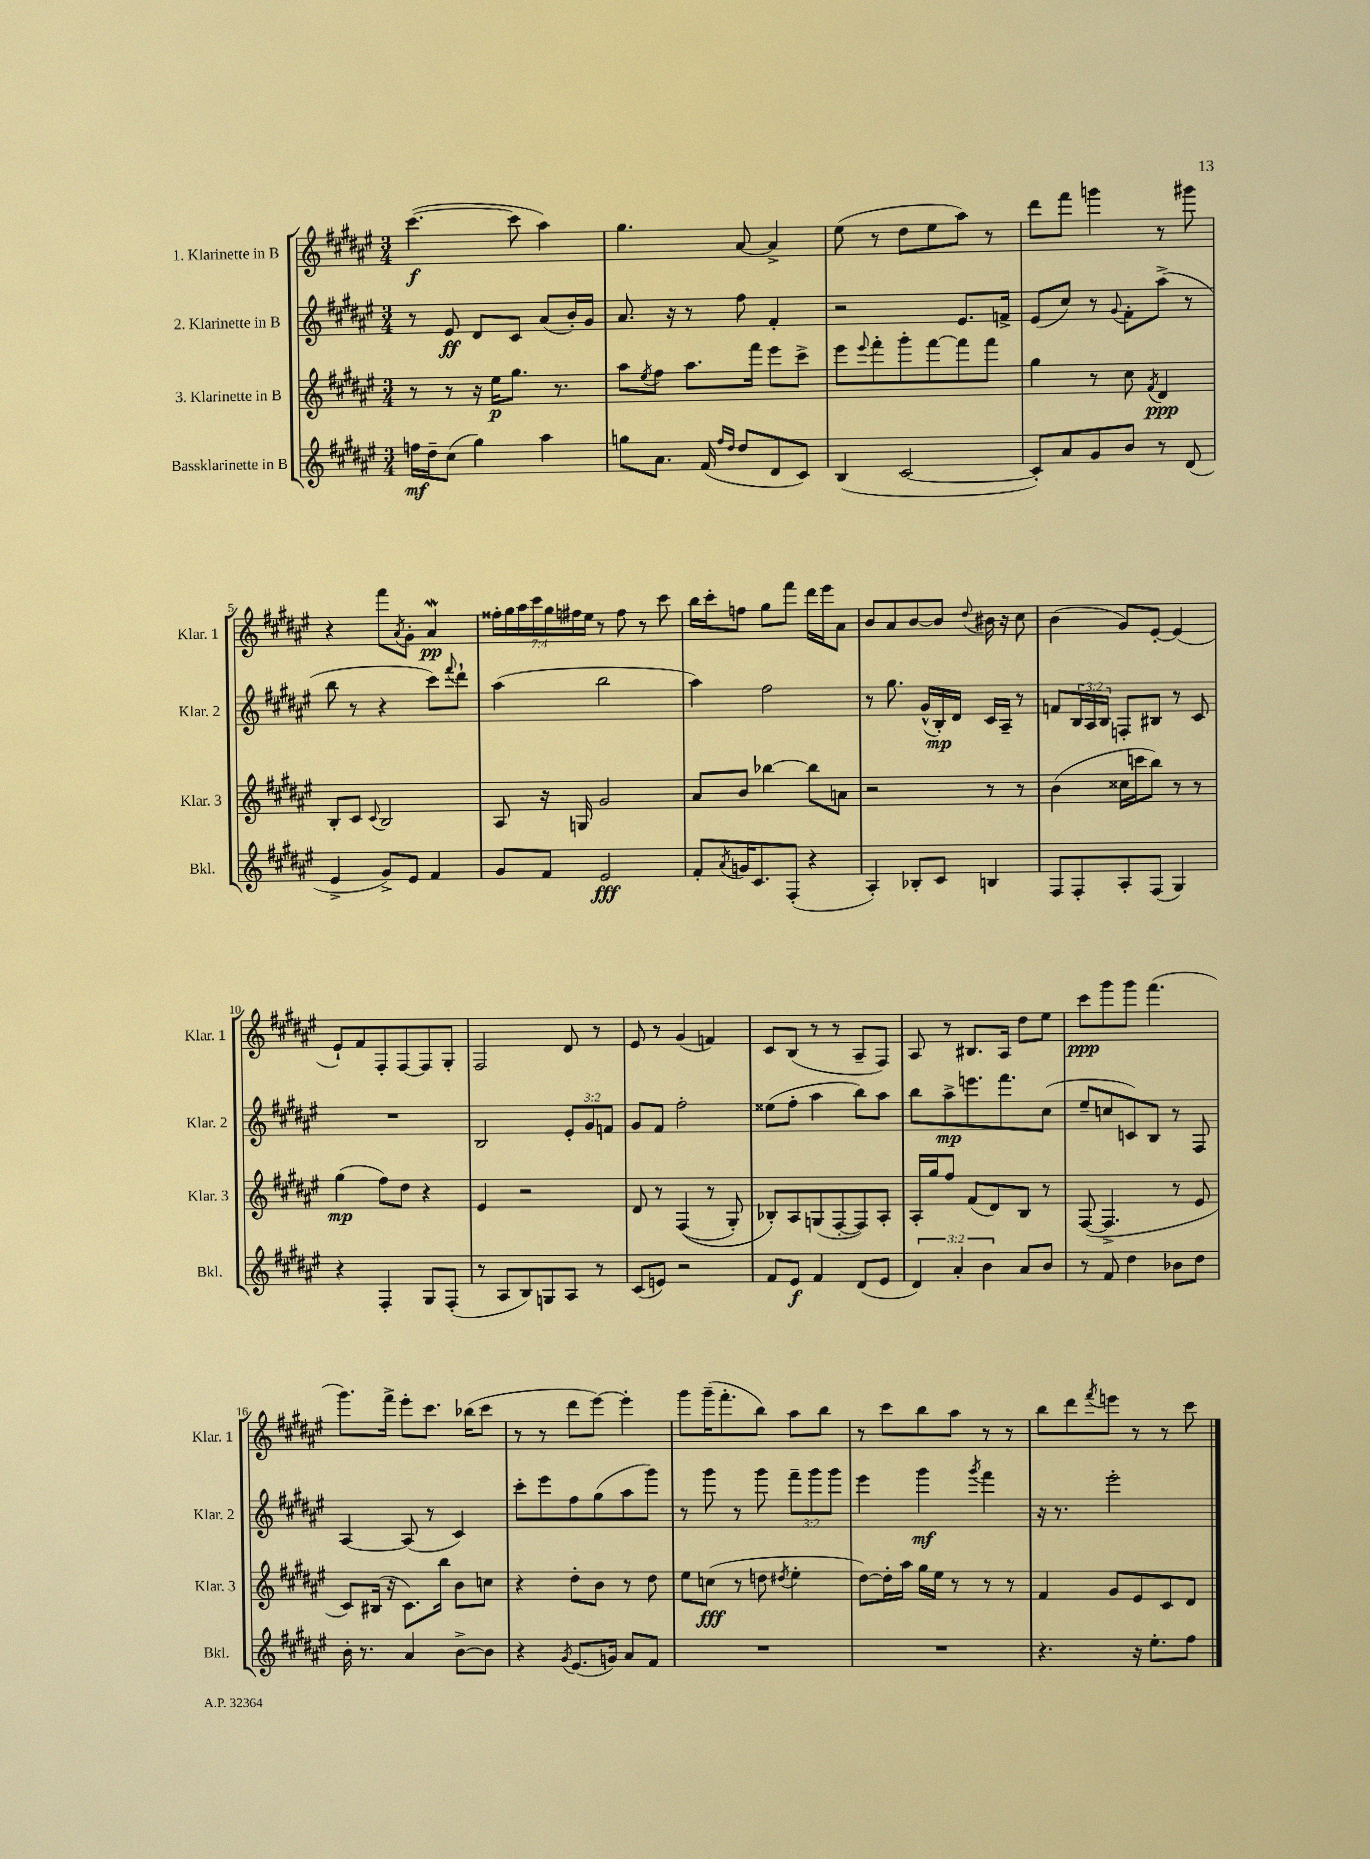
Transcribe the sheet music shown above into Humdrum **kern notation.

**kern	**dynam	**kern	**dynam	**kern	**dynam	**kern	**dynam
*part4	*part4	*part3	*part3	*part2	*part2	*part1	*part1
*staff4	*staff4	*staff3	*staff3	*staff2	*staff2	*staff1	*staff1
*I"Bassklarinette in B	*	*I"3. Klarinette in B	*	*I"2. Klarinette in B	*	*I"1. Klarinette in B	*
*I'Bkl.	*	*I'Klar. 3	*	*I'Klar. 2	*	*I'Klar. 1	*
*clefG2	*	*clefG2	*	*clefG2	*	*clefG2	*
*k[f#c#g#d#a#e#]	*	*k[f#c#g#d#a#e#]	*	*k[f#c#g#d#a#e#]	*	*k[f#c#g#d#a#e#]	*
*M3/4	*	*M3/4	*	*M3/4	*	*M3/4	*
=1	=1	=1	=1	=1	=1	=1	=1
16ffn\LL	mf	8r	.	8r	.	([4.ccc#\	f
16dd#~\J	.	.	.	.	.	.	.
(8cc#\J	.	8r	.	8e#/	ff	.	.
4gg#\)	.	16r	.	8d#/L	.	.	.
.	.	16ee#\KL	p	.	.	.	.
.	.	8.gg#\J	.	8c#/J	.	8ccc#\]	.
4aa#\	.	.	.	(8a#/L	.	4aa#\)	.
.	.	8.r	.	.	.	.	.
.	.	.	.	16b'/L)	.	.	.
.	.	.	.	16g#/JJ	.	.	.
=2	=2	=2	=2	=2	=2	=2	=2
8ggn\L	.	8aa#\L	.	8.a#/	.	4.gg#\	.
.	.	8qee#/	.	.	.	.	.
8.a#\J	.	8ff#\J	.	.	.	.	.
.	.	.	.	16r	.	.	.
.	.	8.aa#\L	.	8r	.	.	.
(16f#/	.	.	.	.	.	.	.
16qqff#/LL	.	.	.	.	.	.	.
16qqdd#/JJ	.	.	.	.	.	.	.
8dd#/L	.	.	.	8ff#\	.	[8a#/	.
.	.	16fff#\Jk	.	.	.	.	.
8d#/	.	8eee#\L	.	4f#'/	.	4a#^/]	.
8c#/J)	.	8ccc#^\J	.	.	.	.	.
=3	=3	=3	=3	=3	=3	=3	=3
(4B/	.	8eee#\L	.	2r	.	(8ee#\	.
.	.	8qqeee#/	.	.	.	.	.
.	.	8fff#'\	.	.	.	8r	.
[2c#/	.	8ggg#'\	.	.	.	8dd#\L	.
.	.	[8fff#\	.	.	.	8ee#\	.
.	.	8fff#\]	.	8.e#/L	.	8aa#\J)	.
.	.	8fff#\J	.	.	.	8r	.
.	.	.	.	16fn^/Jk	.	.	.
=4	=4	=4	=4	=4	=4	=4	=4
8c#'/L])	.	4gg#\	.	(8e#/L	.	8ddd#\L	.
8a#/	.	.	.	8cc#/J)	.	8fff#\J	.
8g#/	.	8r	.	8r	.	4gggn\	.
.	.	.	.	8qqg#/	.	.	.
8b/J	.	8cc#\	.	8f#'\L	.	.	.
.	.	8qf#/	.	.	.	.	.
8r	.	4d#/	ppp	(8aa#^\J	.	8r	.
(8d#/	.	.	.	8r	.	8ggg#X\	.
!!LO:LB:g=z
=5	=5	=5	=5	=5	=5	=5	=5
4e#^/	.	8B'/L	.	8bb\	.	4r	.
.	.	8c#/J	.	8r	.	.	.
.	.	8qqc#/	.	.	.	.	.
8g#^/L)	.	2B/	.	4r	.	8fff#\L	.
.	.	.	.	.	.	8qa#/	.
8e#/J	.	.	.	.	.	8g#'\J	.
4f#/	.	.	.	8ccc#\L)	.	4a#W/	pp
.	.	.	.	8qqfff#/	.	.	.
.	.	.	.	8ddd#`\J	.	.	.
=6	=6	=6	=6	=6	=6	=6	=6
8g#/L	.	8A#/	.	(4aa#\	.	28ff##X'\LL	.
.	.	.	.	.	.	28gg#\	.
.	.	.	.	.	.	28aa#\	.
.	.	.	.	.	.	28ccc#\	.
8f#/J	.	16r	.	.	.	.	.
.	.	.	.	.	.	28gg#\	.
.	.	.	.	.	.	28ff#X\	.
.	.	16Gn/	.	.	.	.	.
.	.	.	.	.	.	28ee#\JJ	.
2e#/	fff	2g#/	.	2bb\	.	8r	.
.	.	.	.	.	.	8ff#\	.
.	.	.	.	.	.	8r	.
.	.	.	.	.	.	8ccc#\	.
=7	=7	=7	=7	=7	=7	=7	=7
8f#'/L	.	8a#/L	.	4aa#\)	.	16bb\LL	.
.	.	.	.	.	.	16ccc#'\J	.
8qa#/	.	.	.	.	.	.	.
16gn/K	.	8b/J	.	.	.	8ffn\J	.
8.c#/	.	.	.	.	.	.	.
.	.	[4bb-X\	.	2ff#\	.	8gg#\L	.
(8F#'/J	.	.	.	.	.	8fff#\J	.
4r	.	8bb-\L]	.	.	.	16ddd#\LL	.
.	.	.	.	.	.	16eee#\J	.
.	.	8an\J	.	.	.	8a#\J	.
=8	=8	=8	=8	=8	=8	=8	=8
4A#'/)	.	2r	.	8r	.	8b/L	.
.	.	.	.	8.gg#\	.	8a#/	.
8B-X'/L	.	.	.	.	.	[8b/	.
.	.	.	.	(16g#^^/LL	.	.	.
8c#/J	.	.	.	16B'/)	mp	8b/J]	.
.	.	.	.	16d#/JJ	.	.	.
.	.	.	.	.	.	8qqdd#/	.
4Bn/	.	8r	.	16c#/LL	.	16b#X\	.
.	.	.	.	16A#~/JJ	.	16r	.
.	.	8r	.	8r	.	8cc#\	.
=9	=9	=9	=9	=9	=9	=9	=9
8F#/L	.	(4b\	.	8fn/L	.	(4b\	.
8F#'/	.	.	.	24B/L	.	.	.
.	.	.	.	24A#/	.	.	.
.	.	.	.	24B/JJ	.	.	.
8A#'/	.	16cc##X\LL	.	8Fn'/L	.	8g#/L)	.
.	.	16cccn\J	.	.	.	.	.
(8F#/J	.	8bb\J)	.	8B#X/J	.	[8e#'/J	.
4G#/)	.	8r	.	8r	.	(4e#/]	.
.	.	8r	.	8c#/	.	.	.
!!LO:LB:g=z
=10	=10	=10	=10	=10	=10	=10	=10
4r	.	(4gg#\	mp	2.r	.	8e#`/L)	.
.	.	.	.	.	.	8f#/	.
4F#'/	.	8ff#\L)	.	.	.	8F#'/	.
.	.	8dd#\J	.	.	.	[8F#/	.
8G#/L	.	4r	.	.	.	8F#/]	.
(8F#'/J	.	.	.	.	.	8G#'/J	.
=11	=11	=11	=11	=11	=11	=11	=11
8r	.	4e#/	.	2B/	.	2F#/	.
8A#/L	.	.	.	.	.	.	.
8B/)	.	2r	.	.	.	.	.
8Gn/	.	.	.	.	.	.	.
8A#/J	.	.	.	12e#'/L	.	8d#/	.
.	.	.	.	12g#/	.	.	.
8r	.	.	.	.	.	8r	.
.	.	.	.	12fn/J	.	.	.
=12	=12	=12	=12	=12	=12	=12	=12
(8c#/L	.	8d#/	.	8g#/L	.	8e#/	.
8en/J)	.	8r	.	8f#/J	.	8r	.
2r	.	((4F#/	.	2ff#'\	.	(4g#/	.
.	.	8r	.	.	.	4fn/)	.
.	.	8G#'/)	.	.	.	.	.
=13	=13	=13	=13	=13	=13	=13	=13
8f#/L	.	8B-X'/L)	.	(8ee##X\L	.	8c#/L	.
8e#/J	f	8A#/	.	8ff#'\J	.	(8B/J	.
4f#/	.	(8Gn/	.	4aa#\	.	8r	.
.	.	[8F#'/	.	.	.	8r	.
(8d#/L	.	8F#/])	.	8bb\L)	.	8A#~/L	.
8e#/J	.	8A#'/J	.	8aa#\J	.	8F#/J)	.
=14	=14	=14	=14	=14	=14	=14	=14
6d#/)	.	16A#'/LL	.	8bb\L	.	8A#/	.
.	.	16gg#/J	.	.	.	.	.
.	.	8ff#/J	.	8aa#^\	mp	8r	.
6a#'/	.	.	.	.	.	.	.
.	.	(8f#/L	.	8.eeen\	.	8.B#X/L	.
6b\	.	.	.	.	.	.	.
.	.	8d#/)	.	.	.	.	.
.	.	.	.	8.fff#\	.	16A#/Jk	.
8a#/L	.	8B/J	.	.	.	8dd#\L	.
8b/J	.	8r	.	(8cc#\J	.	8ee#\J	.
=15	=15	=15	=15	=15	=15	=15	=15
8r	.	([8F#/	.	8ee#~/L	.	8ccc#\L	ppp
8f#/	.	4.F#^/]	.	8ccn/	.	8ggg#\	.
4dd#\	.	.	.	8cn/)	.	8ggg#\J	.
.	.	.	.	8B/J	.	(4.fff#\	.
8b-X\L	.	8r	.	8r	.	.	.
8dd#\J	.	8e#/	.	8F#/	.	.	.
!!LO:LB:g=z
=16	=16	=16	=16	=16	=16	=16	=16
16b'\	.	8c#/L)	.	[4A#/	.	8.ggg#\L)	.
8.r	.	.	.	.	.	.	.
.	.	(16B#X/Jk	.	.	.	.	.
.	.	16r	.	.	.	16fff#^\Jk	.
4a#/	.	8.c#\L)	.	(8A#/]	.	8eee#'\L	.
.	.	.	.	8r	.	8.ccc#\J	.
.	.	16bb\Jk	.	.	.	.	.
[8b^\L	.	8b\L	.	4c#/)	.	.	.
.	.	.	.	.	.	(16bb-X\KL	.
8b\J]	.	8ccn\J	.	.	.	8ccc#\J	.
=17	=17	=17	=17	=17	=17	=17	=17
4r	.	4r	.	8ccc#'\L	.	8r	.
.	.	.	.	8eee#\	.	8r	.
8qg#/	.	.	.	.	.	.	.
(8.e#/L	.	8dd#'\L	.	8ff#\	.	8ddd#\L	.
.	.	8b\J	.	(8gg#\	.	[8eee#\J)	.
16gn/Jk)	.	.	.	.	.	.	.
8a#/L	.	8r	.	8aa#\	.	4eee#'\]	.
8f#/J	.	8dd#\	.	8ggg#\J)	.	.	.
=18	=18	=18	=18	=18	=18	=18	=18
2.r	.	8ee#\L	.	8r	.	8ggg#\L	.
.	.	(8ccn\J	fff	8ggg#\	.	(16ggg#~\K	.
.	.	.	.	.	.	8.fff#'\	.
.	.	8r	.	8r	.	.	.
.	.	8ddn\	.	8ggg#\	.	8bb\J)	.
.	.	8qdd#X/	.	.	.	.	.
.	.	4ee#'\	.	12fff#~\L	.	8aa#\L	.
.	.	.	.	12ggg#\	.	.	.
.	.	.	.	.	.	8bb\J	.
.	.	.	.	12ggg#\J	.	.	.
=19	=19	=19	=19	=19	=19	=19	=19
2.r	.	[8dd#\L)	.	4eee#\	.	8r	.
.	.	16dd#'\L]	.	.	.	8ccc#\L	.
.	.	16aa#\JJ	.	.	.	.	.
.	.	16gg#\LL	.	4ggg#\	mf	8bb\	.
.	.	16ee#\JJ	.	.	.	.	.
.	.	8r	.	.	.	8aa#\J	.
.	.	.	.	8qggg#/	.	.	.
.	.	8r	.	4fff#\	.	8r	.
.	.	8r	.	.	.	8r	.
=20	=20	=20	=20	=20	=20	=20	=20
4.r	.	4f#/	.	16r	.	8bb\L	.
.	.	.	.	8.r	.	.	.
.	.	.	.	.	.	8ddd#\	.
.	.	.	.	.	.	8qfff#/	.
.	.	8g#/L	.	2eee#'\	.	8eeen\J	.
16r	.	8e#/	.	.	.	8r	.
8.ee#'\L	.	.	.	.	.	.	.
.	.	8c#/	.	.	.	8r	.
8ff#\J	.	8d#/J	.	.	.	8ccc#\	.
==	==	==	==	==	==	==	==
*-	*-	*-	*-	*-	*-	*-	*-
